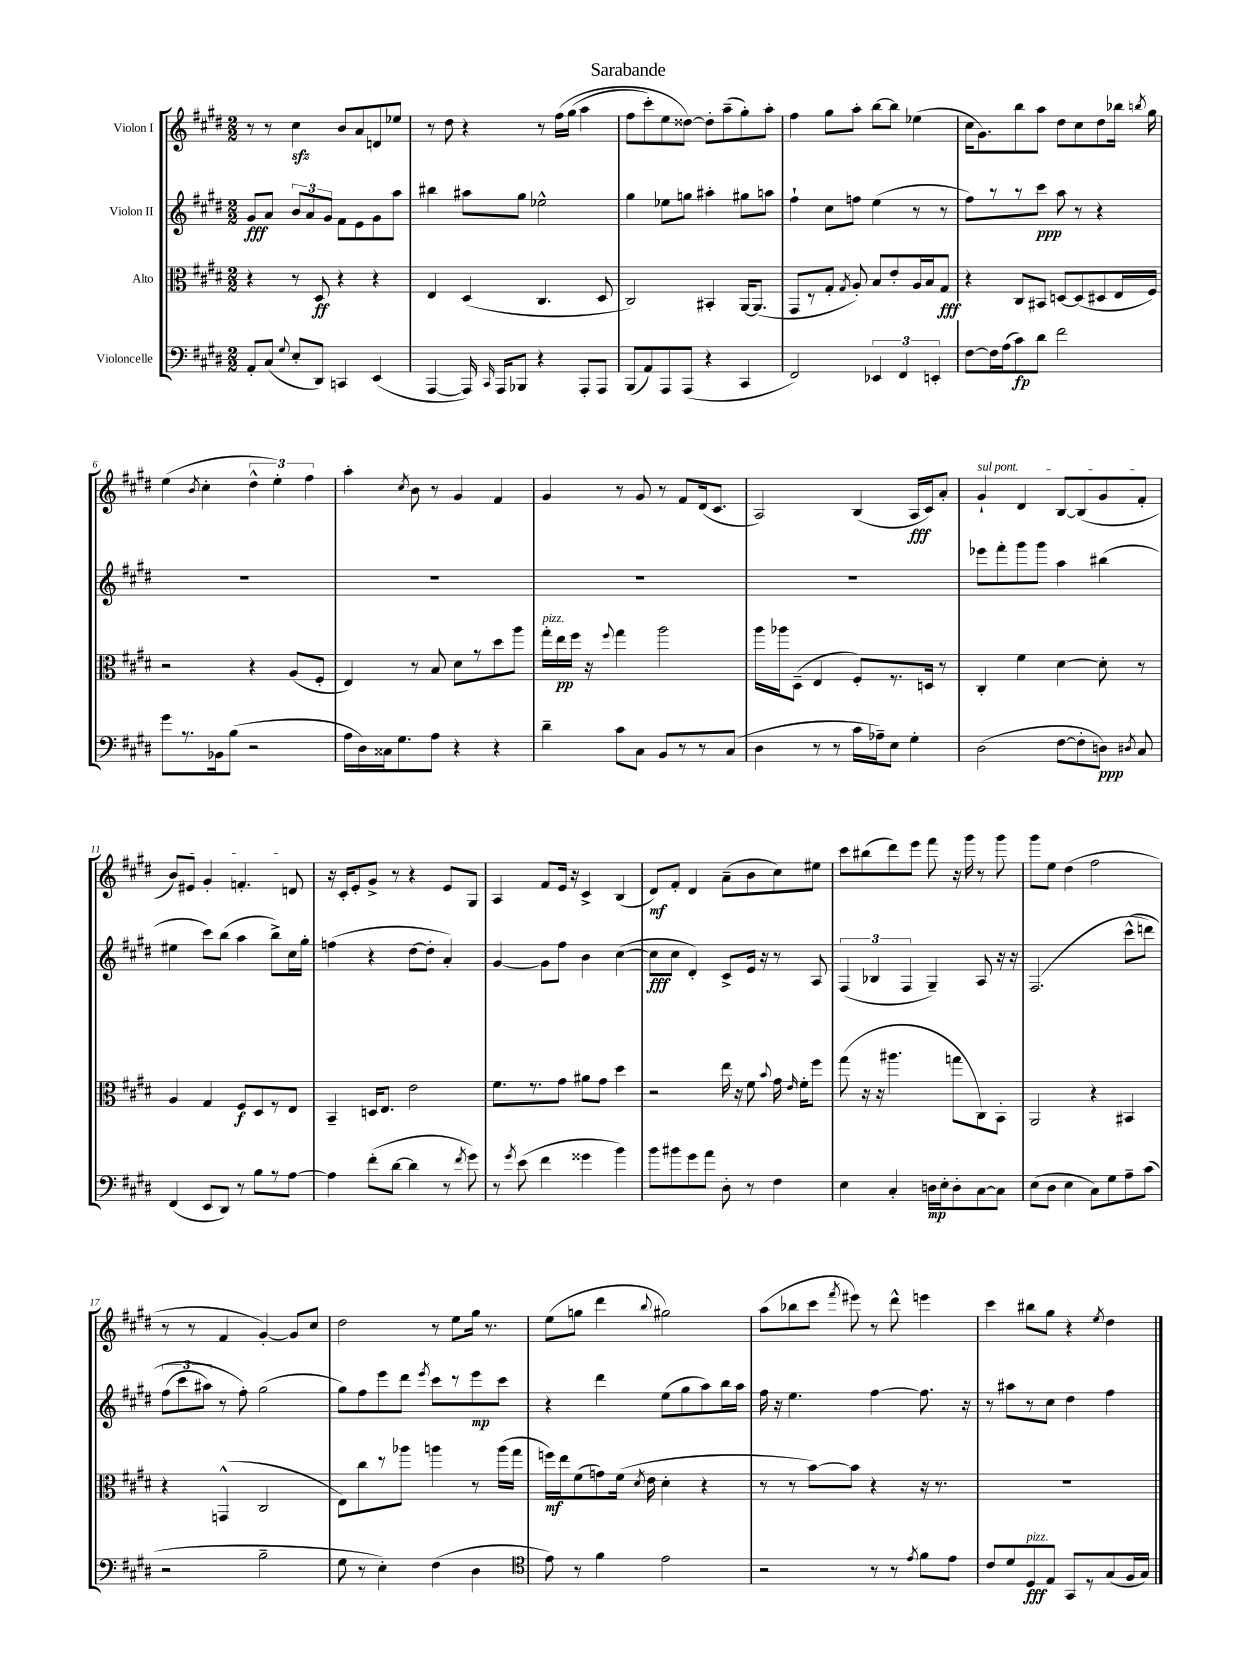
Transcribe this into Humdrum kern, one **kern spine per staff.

**kern	**dynam	**kern	**dynam	**kern	**dynam	**kern	**dynam
*part4	*part4	*part3	*part3	*part2	*part2	*part1	*part1
*staff4	*staff4	*staff3	*staff3	*staff2	*staff2	*staff1	*staff1
*I"Violoncelle	*	*I"Alto	*	*I"Violon II	*	*I"Violon I	*
*clefF4	*	*clefC3	*	*clefG2	*	*clefG2	*
*k[f#c#g#d#]	*	*k[f#c#g#d#]	*	*k[f#c#g#d#]	*	*k[f#c#g#d#]	*
*M2/2	*	*M2/2	*	*M2/2	*	*M2/2	*
=1	=1	=1	=1	=1	=1	=1	=1
8AA'/L	.	4r	.	8g#/L	fff	8r	.
(8C#/J	.	.	.	8a/J	.	8r	.
8qqG#/	.	.	.	.	.	.	.
8E'/L	.	8r	.	12b/L	.	4cc#zz\	.
.	.	.	.	12a/	.	.	.
8DD#/J)	.	8D#/	ff	.	.	.	.
.	.	.	.	12g#/J	.	.	.
4CCn/	.	4r	.	8f#\L	.	8b/L	.
.	.	.	.	8e\	.	8a/	.
(4EE/	.	4r	.	8g#\	.	8dn/	.
.	.	.	.	8aa\J	.	8ee-X/J	.
=2	=2	=2	=2	=2	=2	=2	=2
[4AAA/	.	4E/	.	4bb#X\	.	8r	.
.	.	.	.	.	.	8dd#\	.
16AAA/])	.	(4D#/	.	8aa#X\L	.	4r	.
16qqCC#/	.	.	.	.	.	.	.
16AAA/KL	.	.	.	.	.	.	.
8BBB-X/J	.	.	.	8gg#\J	.	.	.
4r	.	4.C#/	.	2ee-X^^\	.	8r	.
.	.	.	.	.	.	(16ff#\LL	.
.	.	.	.	.	.	(16gg#\JJ	.
8AAA'/L	.	.	.	.	.	4aa\	.
8AAA/J	.	8D#/	.	.	.	.	.
=3	=3	=3	=3	=3	=3	=3	=3
(8BBB/L	.	2C#/)	.	4gg#\	.	8ff#\L	.
8AA/)	.	.	.	.	.	8ccc#'\)	.
8AAA/	.	.	.	8ee-X\L	.	8ee\	.
(8AAA/J	.	.	.	8ggn\J	.	[8dd##X\J)	.
4r	.	4BB#X'/	.	4aa#X'\	.	8dd##'\L]	.
.	.	.	.	.	.	(8aa~\	.
4CC#/	.	[16AA/KL	.	8gg#X\L	.	8gg#'\)	.
.	.	(8.AA/J]	.	.	.	.	.
.	.	.	.	8aan\J	.	8aa'\J	.
=4	=4	=4	=4	=4	=4	=4	=4
2FF#/)	.	8GG#/L	.	4ff#`\	.	4ff#\	.
.	.	8r	.	.	.	.	.
.	.	8G#'/J	.	8cc#\L	.	8gg#\L	.
.	.	8qG#/	.	.	.	.	.
.	.	8A'/)	.	8ffn\J	.	8aa'\J	.
6EE-X/	.	8B/L	.	(4ee\	.	[8bb\L	.
.	.	8e'/	.	.	.	8bb\J]	.
6FF#/	.	.	.	.	.	.	.
.	.	16A/L	.	8r	.	(4ee-X\	.
.	.	16B/J	.	.	.	.	.
6EEn'/	.	.	.	.	.	.	.
.	.	8G#/J	fff	8r	.	.	.
=5	=5	=5	=5	=5	=5	=5	=5
[8F#\L	.	4r	.	8ff#\L)	.	16cc#\KL	.
.	.	.	.	.	.	8.g#\)	.
16F#\L]	.	.	.	8r	.	.	.
(16A\J	.	.	.	.	.	.	.
8c#\)	fp	8C#/L	.	8r	.	8bb\	.
8d#\J	.	8BB#X/J	.	8ccc#\J	ppp	8aa\J	.
2f#\	.	[8Dn/L	.	8aa\	.	8dd#\L	.
.	.	(8D/]	.	8r	.	8cc#\	.
.	.	8D#X/	.	4r	.	8dd#\	.
.	.	16E/L	.	.	.	16bb-X\Jk	.
.	.	.	.	.	.	8qbbn/	.
.	.	16F#/JJ)	.	.	.	16gg#\	.
!!LO:LB:g=z
=6	=6	=6	=6	=6	=6	=6	=6
8g#\L	.	2r	.	1r	.	(4ee\	.
8.r	.	.	.	.	.	.	.
.	.	.	.	.	.	8qb/	.
.	.	.	.	.	.	4cc#'\	.
16BB-X\k	.	.	.	.	.	.	.
(8B\J	.	.	.	.	.	.	.
2r	.	4r	.	.	.	6dd#^^\	.
.	.	.	.	.	.	6ee'\)	.
.	.	(8A/L	.	.	.	.	.
.	.	.	.	.	.	6ff#\	.
.	.	8F#'/J	.	.	.	.	.
=7	=7	=7	=7	=7	=7	=7	=7
16A\LL	.	4E/)	.	1r	.	4aa'\	.
16D#\)	.	.	.	.	.	.	.
16C##X\J	.	.	.	.	.	.	.
8.G#\	.	.	.	.	.	.	.
.	.	.	.	.	.	8qcc#/	.
.	.	8r	.	.	.	8b\	.
8A\J	.	8B/	.	.	.	8r	.
4r	.	8d#\L	.	.	.	4g#/	.
.	.	8r	.	.	.	.	.
4r	.	8dd#\	.	.	.	4f#/	.
.	.	8aa\J	.	.	.	.	.
=8	=8	=8	=8	=8	=8	=8	=8
!	!	!LO:TX:a:i:t=pizz.	!	!	!	!	!
4d#~\	.	16gg#'\LL	.	1r	.	4g#/	.
.	.	16ee\	pp	.	.	.	.
.	.	16ff#\JJ	.	.	.	.	.
.	.	16r	.	.	.	.	.
.	.	8qqff#/	.	.	.	.	.
8c#\L	.	4gg#\	.	.	.	8r	.
8C#\J	.	.	.	.	.	8g#/	.
8BB/L	.	2aa\	.	.	.	8r	.
8r	.	.	.	.	.	8f#/L	.
8r	.	.	.	.	.	(16d#/k	.
.	.	.	.	.	.	8.c#/J	.
(8C#/J	.	.	.	.	.	.	.
=9	=9	=9	=9	=9	=9	=9	=9
4D#\	.	16aa\LL	.	1r	.	2A/)	.
.	.	16aa-X\J	.	.	.	.	.
.	.	(8D#~\J	.	.	.	.	.
8r	.	4E/	.	.	.	.	.
8r	.	.	.	.	.	.	.
16c#\LL	.	8F#'/L)	.	.	.	(4B/	.
16A-X~\J)	.	.	.	.	.	.	.
8E\J	.	8.r	.	.	.	.	.
4G#'\	.	.	.	.	.	16A/LL	fff
.	.	16Dn/Jk	.	.	.	16c#/J)	.
.	.	8r	.	.	.	8a'/J	.
=10	=10	=10	=10	=10	=10	=10	=10
!	!	!	!	!	!	!LO:TX:a:i:t=sul pont.	!
(2D#\	.	4C#'/	.	8eee-X\L	.	4g#`/	.
.	.	.	.	8fff#'\	.	.	.
.	.	4f#\	.	8ggg#\	.	4d#/	.
.	.	.	.	8ggg#\J	.	.	.
[8F#\L	.	[4d#\	.	4aa\	.	[8B/L	.
8F#'\]	.	.	.	.	.	(8B/]	.
8Dn\J)	ppp	8d#'\]	.	(4bb#X\	.	8g#/	.
8qD#X/	.	.	.	.	.	.	.
8C#/	.	8r	.	.	.	8f#'/J	.
!!LO:LB:g=z
=11	=11	=11	=11	=11	=11	=11	=11
(4FF#/	.	4A/	.	4ee#X\	.	8b/L)	.
.	.	.	.	.	.	8e#X/J	.
8EE/L	.	4G#/	.	8ccc#\L)	.	4g#'/	.
8DD#/J)	.	.	.	(8bb\J	.	.	.
8r	.	8F#/L	f	4aa\	.	4.fn'/	.
8B\L	.	8D#/	.	.	.	.	.
8r	.	8r	.	8bb^\L)	.	.	.
[8A\J	.	8E/J	.	16cc#\L	.	8dn/	.
.	.	.	.	16gg#'\JJ	.	.	.
=12	=12	=12	=12	=12	=12	=12	=12
4A\]	.	4BB~/	.	(4ffn\	.	16r	.
.	.	.	.	.	.	16c#'/KL	.
.	.	.	.	.	.	8e'/	.
(8f#'\L	.	16Dn/KL	.	4r	.	8g#^/J	.
.	.	8.E/J	.	.	.	.	.
[8d#\J	.	.	.	.	.	8r	.
4d#\]	.	2e\	.	[8dd#\L	.	4r	.
.	.	.	.	8dd#'\J]	.	.	.
8r	.	.	.	4a'/)	.	8e/L	.
8qf#/	.	.	.	.	.	.	.
8g#\)	.	.	.	.	.	8G#/J	.
=13	=13	=13	=13	=13	=13	=13	=13
8r	.	8.f#\L	.	[4g#/	.	4A/	.
8qg#/	.	.	.	.	.	.	.
(8e\	.	.	.	.	.	.	.
.	.	8.r	.	.	.	.	.
4f#\	.	.	.	8g#\L]	.	8f#/L	.
.	.	8g#\J	.	8ff#\J	.	16e/Jk	.
.	.	.	.	.	.	16r	.
4g##X\	.	8a#X\L	.	4b\	.	4c#^/	.
.	.	8g#\J	.	.	.	.	.
4b\)	.	4dd#\	.	([4cc#\	.	(4B/	.
=14	=14	=14	=14	=14	=14	=14	=14
8b\L	.	2r	.	8cc#\L]	fff	8d#/L)	mf
8b#X\	.	.	.	8cc#\J	.	8f#'/J	.
8g#\	.	.	.	4d#'/)	.	4d#/	.
8a\J	.	.	.	.	.	.	.
8D#'\	.	16ee\	.	8c#^/L	.	(8a~\L	.
.	.	16r	.	.	.	.	.
8r	.	8f#\	.	16e/Jk	.	8b\	.
.	.	.	.	16r	.	.	.
.	.	8qqb/	.	.	.	.	.
4F#\	.	16g#\	.	8r	.	8cc#\)	.
.	.	16qqe/	.	.	.	.	.
.	.	16f#'\KL	.	.	.	.	.
.	.	8ff#\J	.	8A/	.	8ee#X\J	.
=15	=15	=15	=15	=15	=15	=15	=15
4E\	.	(8gg#\	.	(6F#/	.	8ccc#\L	.
.	.	16r	.	.	.	(8bb#X\	.
.	.	.	.	6B-X/	.	.	.
.	.	16r	.	.	.	.	.
4C#'/	.	4.aa#X\	.	.	.	8ddd#\)	.
.	.	.	.	6F#/	.	.	.
.	.	.	.	.	.	8eee\J	.
16Dn\LL	mp	.	.	4G#~/)	.	8fff#\	.
16E'\J	.	.	.	.	.	.	.
8D'\	.	8ggn\L	.	.	.	16r	.
.	.	.	.	.	.	16ggg#\	.
[8C#\	.	8C#\)	.	8A/	.	8r	.
8C#\J]	.	8BB'\J	.	16r	.	8ggg#\	.
.	.	.	.	16r	.	.	.
=16	=16	=16	=16	=16	=16	=16	=16
(8E\L	.	2AA/	.	(2.F#/	.	8ggg#\L	.
8D#\J	.	.	.	.	.	8ee\J	.
4E\	.	.	.	.	.	(4dd#\	.
8C#\L)	.	4r	.	.	.	2ff#\	.
8G#\	.	.	.	.	.	.	.
8A~\	.	4BB#X/	.	(8ccc#^^\L	.	.	.
(8c#\J	.	.	.	8dddn\J)	.	.	.
!!LO:LB:g=z
=17	=17	=17	=17	=17	=17	=17	=17
2r	.	4r	.	(12ff#\L	.	8r	.
.	.	.	.	12ccc#\	.	.	.
.	.	.	.	.	.	8r	.
.	.	.	.	12aa#X\J)	.	.	.
.	.	(4GGn^^/	.	8r	.	4f#/	.
.	.	.	.	8ff#'\)	.	.	.
2B~\	.	2C#/	.	(2gg#\	.	[4g#'/)	.
.	.	.	.	.	.	8g#/L]	.
.	.	.	.	.	.	8cc#/J	.
=18	=18	=18	=18	=18	=18	=18	=18
8G#\	.	8E\L)	.	8gg#\L)	.	2dd#\	.
8r	.	8cc#\	.	8ff#\	.	.	.
4E'\)	.	8r	.	8eee\	.	.	.
.	.	8aa-X\J	.	8ddd#\J	.	.	.
.	.	.	.	8qeee/	.	.	.
(4F#\	.	4aan\	.	8ccc#\L	.	8r	.
.	.	.	.	8r	.	8ee\L	.
4D#\	.	8r	.	8eee\	mp	16gg#\Jk	.
.	.	.	.	.	.	8.r	.
.	.	(16aa\LL	.	8ccc#\J	.	.	.
.	.	16gg#\JJ	.	.	.	.	.
=19	=19	=19	=19	=19	=19	=19	=19
*clefC4	*	*	*	*	*	*	*
8e\)	.	16ffn\LL)	mf	4r	.	(8ee\L	.
.	.	16ee\J	.	.	.	.	.
8r	.	(8f#\	.	.	.	8ggn\J	.
4f#\	.	8gn\)	.	4ddd#\	.	4ddd#\	.
.	.	(16f#\Jk	.	.	.	.	.
.	.	8qd#/	.	.	.	.	.
.	.	16e\	.	.	.	.	.
.	.	.	.	.	.	8qqbb/	.
2e\	.	4d#'\	.	(8ee\L	.	2gg#X\)	.
.	.	.	.	8gg#\	.	.	.
.	.	4r	.	8aa\)	.	.	.
.	.	.	.	16bb\L	.	.	.
.	.	.	.	16aa\JJ	.	.	.
=20	=20	=20	=20	=20	=20	=20	=20
2r	.	8r	.	16ff#\	.	(8aa\L	.
.	.	.	.	16r	.	.	.
.	.	8r	.	4.ee\	.	8bb-X\	.
.	.	[8b\L)	.	.	.	8ccc#\J	.
.	.	.	.	.	.	8qfff#/	.
.	.	8b\J]	.	.	.	8eee#X\)	.
8r	.	4r	.	[4ff#\	.	8r	.
8r	.	.	.	.	.	8ddd#^^\	.
8qe/	.	.	.	.	.	.	.
8f#\L	.	16r	.	8.ff#\]	.	4eeen\	.
.	.	8.r	.	.	.	.	.
8e\J	.	.	.	.	.	.	.
.	.	.	.	16r	.	.	.
=21	=21	=21	=21	=21	=21	=21	=21
8c#/L	.	1r	.	8r	.	4ccc#\	.
8d#/	.	.	.	8aa#X\L	.	.	.
!LO:TX:a:i:t=pizz.	!	!	!	!	!	!	!
8D#/	fff	.	.	8r	.	8bb#X\L	.
8E/J	.	.	.	8cc#\J	.	8gg#\J	.
8GG#/L	.	.	.	4dd#\	.	4r	.
8r	.	.	.	.	.	.	.
.	.	.	.	.	.	8qee/	.
(8G#/	.	.	.	4ff#\	.	4dd#\	.
16F#/L	.	.	.	.	.	.	.
16G#/JJ)	.	.	.	.	.	.	.
==	==	==	==	==	==	==	==
*-	*-	*-	*-	*-	*-	*-	*-
